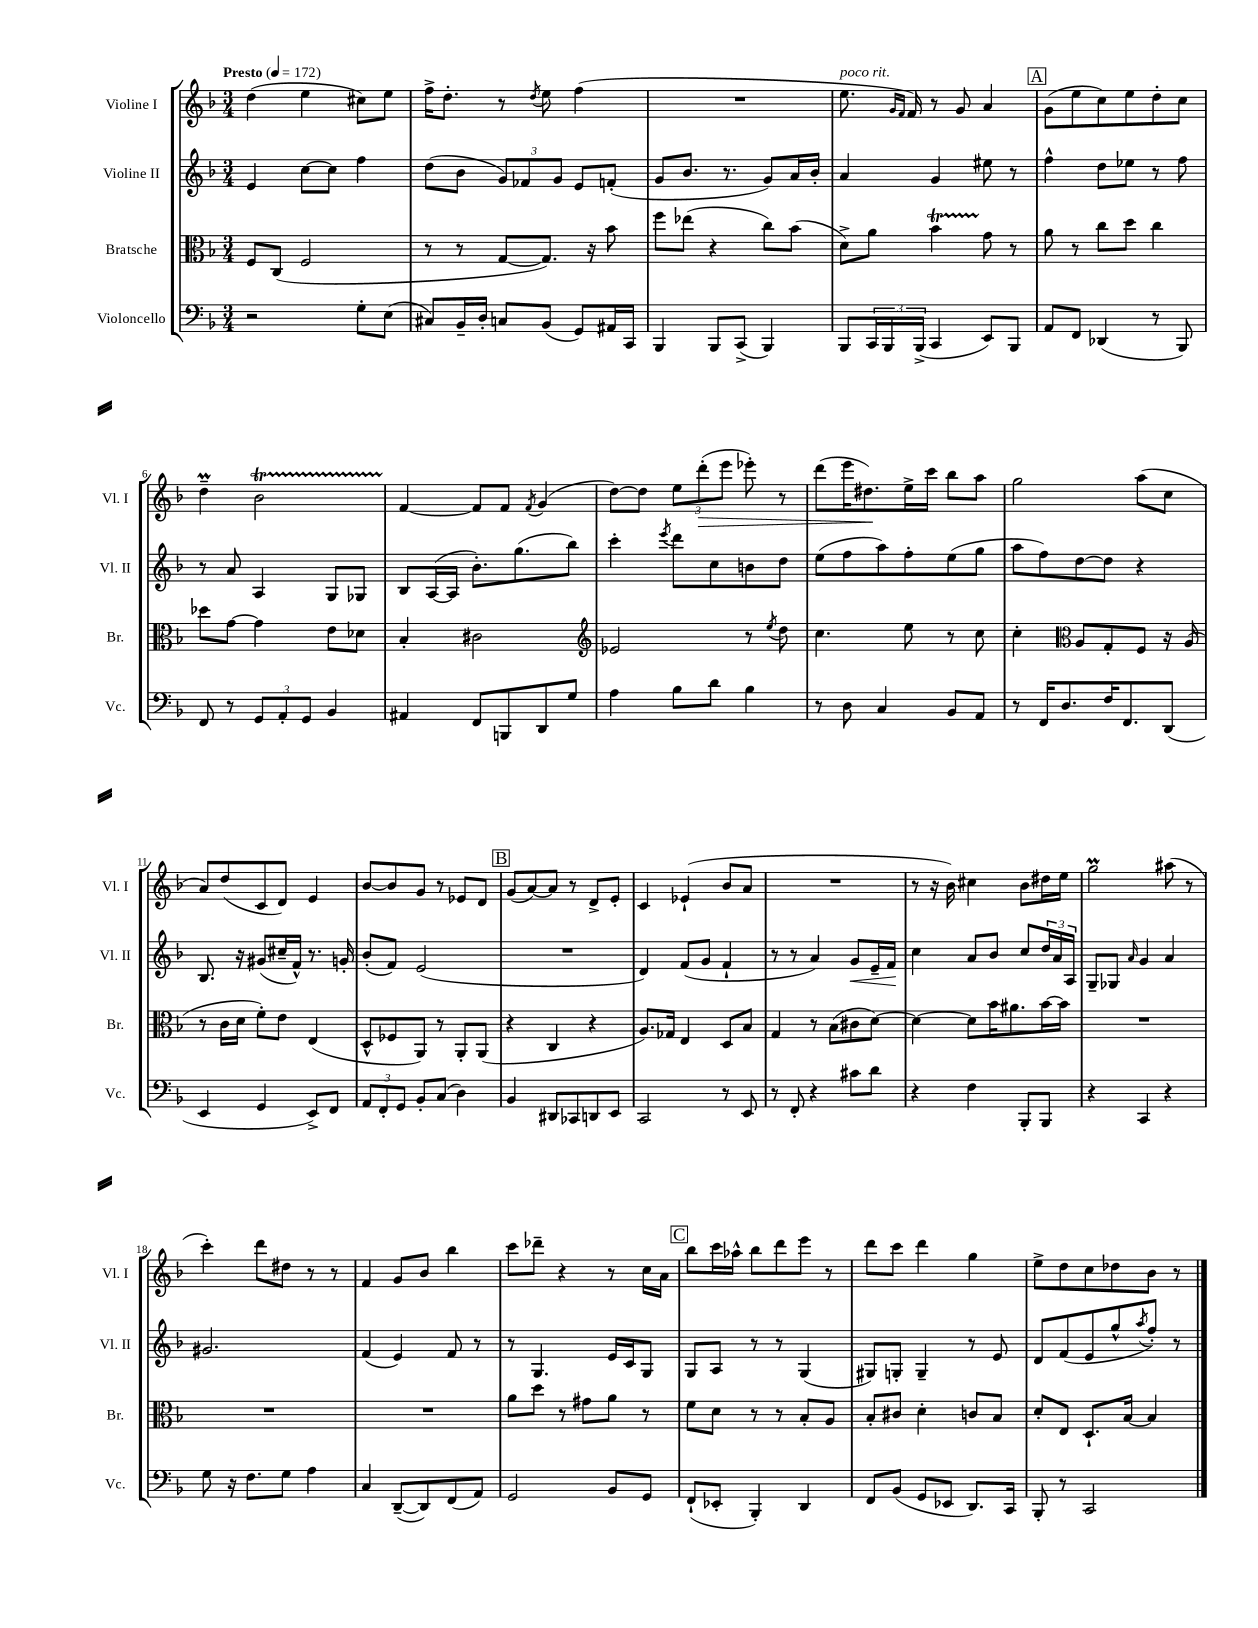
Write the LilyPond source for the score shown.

<<
\new StaffGroup <<
\new Staff = "s0" \with { instrumentName = "Violine I" shortInstrumentName = "Vl. I" } {
    \clef treble \key f \major \numericTimeSignature \time 3/4 \tempo "Presto" 4 = 172
    d''4( e''4 cis''8) e''8 |
    f''16-> d''8.-. r8 \acciaccatura { d''8 } e''8 f''4( |
    R2. |
    e''8.^\markup { \italic "poco rit." } \grace { g'16 f'16 } f'16) r8 g'8 a'4 |
    \mark \markup { \box "A" } g'8( e''8 c''8) e''8 d''8-. c''8 |
    d''4--\prall bes'2\startTrillSpan |
    f'4~\stopTrillSpan f'8 f'8 \acciaccatura { f'8 } g'4( |
    d''8~) d''8 \tuplet 3/2 { e''8 d'''8-.\>( e'''8 } ees'''8-.) r8 |
    d'''8( e'''16 dis''8.\!) e''16-> c'''16 bes''8 a''8 |
    g''2 a''8( c''8 |
    a'8) d''8( c'8 d'8) e'4 |
    bes'8~ bes'8 g'8 r8 ees'8 d'8 |
    \mark \markup { \box "B" } g'8( a'8~) a'8 r8 d'8-> e'8-. |
    c'4 ees'4-!( bes'8 a'8 |
    R2. |
    r8 r16 bes'16) cis''4 bes'8 dis''16 e''16 |
    g''2\prall ais''8( r8 |
    c'''4-.) d'''8 dis''8 r8 r8 |
    f'4 g'8 bes'8 bes''4 |
    c'''8 des'''8-- r4 r8 c''16 a'16 |
    \mark \markup { \box "C" } bes''8 c'''16 aes''16-^ bes''8 d'''8 e'''8 r8 |
    d'''8 c'''8 d'''4 g''4 |
    e''8-> d''8 c''8 des''8 bes'8 r8 \bar "|." |
}
\new Staff = "s1" \with { instrumentName = "Violine II" shortInstrumentName = "Vl. II" } {
    \clef treble \key f \major \numericTimeSignature \time 3/4
    e'4 c''8~ c''8 f''4 |
    d''8( bes'8 \tuplet 3/2 { g'8) fes'8 g'8 } e'8 f'8-.( |
    g'8 bes'8. r8. g'8) a'16 bes'16-. |
    a'4 g'4 eis''8 r8 |
    \mark \markup { \box "A" } f''4-^ d''8 ees''8 r8 f''8 |
    r8 a'8 a4 g8 ges8 |
    bes8 a16~( a16 bes'8.-.) g''8.( bes''8) |
    c'''4-. \acciaccatura { e'''8 } d'''8 c''8 b'8 d''8 |
    e''8( f''8 a''8) f''8-. e''8( g''8 |
    a''8 f''8) d''8~ d''8 r4 |
    bes8. r16 gis'8( cis''16-- f'16-^) r8. g'16-. |
    bes'8-.( f'8) e'2( |
    \mark \markup { \box "B" } R2. |
    d'4) f'8( g'8 f'4-! |
    r8 r8 a'4) g'8\< e'16-- f'16\! |
    c''4 a'8 bes'8 c''8 \tuplet 3/2 { d''16 a'16 a16 } |
    g8-- ges8 \grace { a'16 } g'4 a'4 |
    gis'2. |
    f'4( e'4) f'8 r8 |
    r8 g4. e'16 c'16 g8 |
    \mark \markup { \box "C" } g8 a8 r8 r8 g4( |
    gis8) g8-. g4-- r8 e'8 |
    d'8 f'8( e'8 g''8-^ \acciaccatura { a''8 } f''8-.) r8 \bar "|." |
}
\new Staff = "s2" \with { instrumentName = "Bratsche" shortInstrumentName = "Br." } {
    \clef alto \key f \major \numericTimeSignature \time 3/4
    f8 c8( f2 |
    r8 r8 g8~ g8.) r16 bes'8 |
    f''8 ees''8( r4 c''8) bes'8( |
    d'8->) a'8 bes'4\startTrillSpan g'8\stopTrillSpan r8 |
    \mark \markup { \box "A" } a'8 r8 c''8 d''8 c''4 |
    des''8 g'8~ g'4 e'8 des'8 |
    bes4-. cis'2 |
    \clef treble ees'2 r8 \acciaccatura { e''8 } d''8 |
    c''4. e''8 r8 c''8 |
    c''4-. \clef alto a8 g8-. f8 r16 a16( |
    r8 c'16 d'16 f'8-.) e'8 e4( |
    d8-^ fes8 a,8) r8 a,8-. a,8( |
    \mark \markup { \box "B" } r4 c4 r4 |
    a8.) ges16 e4 d8 bes8 |
    g4 r8 bes8( cis'8 d'8~) |
    d'4~ d'8 bes'16 ais'8. bes'16~ bes'16 |
    R2. |
    R2. |
    R2. |
    a'8 d''8 r8 gis'8 a'8 r8 |
    \mark \markup { \box "C" } f'8 d'8 r8 r8 bes8-. a8 |
    bes8-. cis'8 d'4-. c'8 bes8 |
    d'8-. e8 d8.-! bes16~ bes4 \bar "|." |
}
\new Staff = "s3" \with { instrumentName = "Violoncello" shortInstrumentName = "Vc." } {
    \clef bass \key f \major \numericTimeSignature \time 3/4
    r2 g8-. e8( |
    cis8) bes,16-- d16-. c8 bes,8( g,8) ais,16 c,16 |
    bes,,4 bes,,8 c,8->( bes,,4) |
    bes,,8 \tuplet 3/2 { c,16 bes,,16 bes,,16->( } c,4 e,8) bes,,8 |
    \mark \markup { \box "A" } a,8 f,8 des,4( r8 bes,,8) |
    f,8 r8 \tuplet 3/2 { g,8 a,8-. g,8 } bes,4 |
    ais,4 f,8 b,,8 d,8 g8 |
    a4 bes8 d'8 bes4 |
    r8 d8 c4 bes,8 a,8 |
    r8 f,16 d8. f16 f,8. d,8( |
    e,4 g,4 e,8->) f,8 |
    \tuplet 3/2 { a,8 f,8-. g,8 } bes,8-. c8( d4) |
    \mark \markup { \box "B" } bes,4 dis,8 ces,8 d,8 e,8 |
    c,2 r8 e,8 |
    r8 f,8-. r4 cis'8 d'8 |
    r4 f4 bes,,8-. bes,,8 |
    r4 c,4 r4 |
    g8 r16 f8. g8 a4 |
    c4 d,8~--( d,8) f,8( a,8) |
    g,2 bes,8 g,8 |
    \mark \markup { \box "C" } f,8-!( ees,8-. bes,,4-.) d,4 |
    f,8 bes,8( g,8 ees,8 d,8.) c,16 |
    bes,,8-. r8 c,2 \bar "|." |
}
>>
>>
